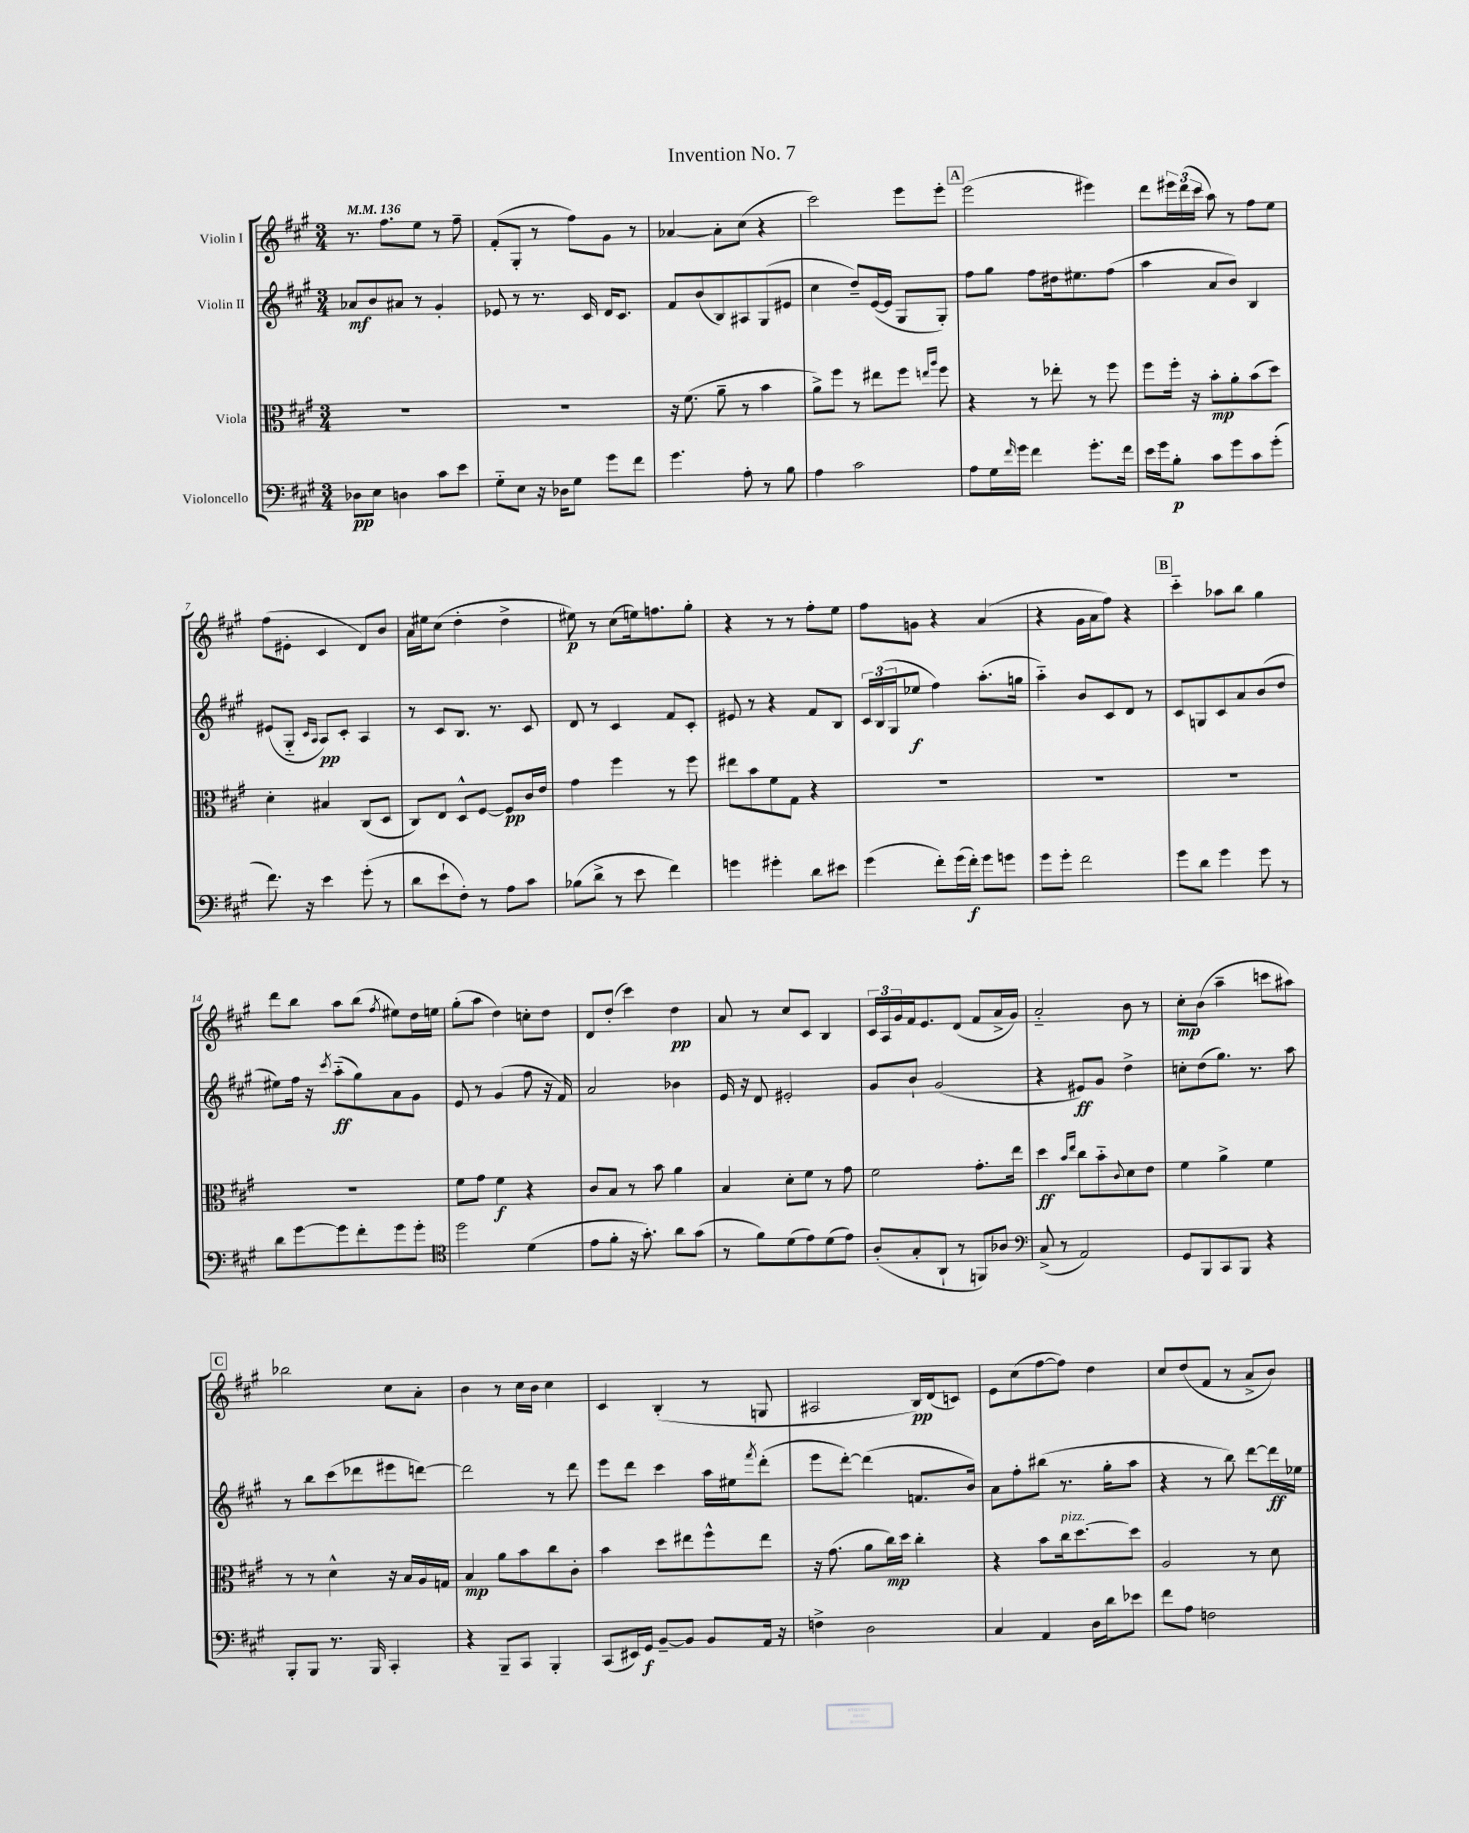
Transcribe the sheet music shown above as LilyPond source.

\header { title = "Invention No. 7" }
<<
\new StaffGroup <<
\new Staff = "s0" \with { instrumentName = "Violin I" } {
    \clef treble \key a \major \numericTimeSignature \time 3/4 \tempo 4 = 136
    r8. fis''8. e''8 r8 fis''8-- |
    fis'8-.( gis8-. r8 fis''8) gis'8 r8 |
    aes'4~ aes'8-. cis''8( r4 |
    cis'''2) e'''8 e'''8-. |
    \mark \markup { \box "A" } e'''2( eis'''4) |
    d'''8 \tuplet 3/2 { eis'''16 d'''16( cis'''16 } a''8) r8 fis''8 e''8 |
    fis''8( eis'8-. cis'4 d'8) b'8 |
    a'16 eis''16 cis''8( d''4-. d''4-> |
    eis''8\p) r8 cis''8( e''16) f''8. gis''8-. |
    r4 r8 r8 fis''8-. e''8 |
    fis''8 g'8 r4 a'4( |
    r4 gis'16 a'16 fis''8) r4 |
    \mark \markup { \box "B" } cis'''4-_ aes''8 b''8 gis''4 |
    d'''8 b''8 a''8 b''8( \acciaccatura { fis''8 } eis''8) d''16 e''16 |
    gis''8-.( a''8 d''4) c''8-. d''8 |
    d'8 d''8-.( cis'''4) d''4\pp |
    a'8 r8 cis''8 cis'8 b4 |
    \tuplet 3/2 { cis'16 a16 gis'16 } fis'16 e'8. d'8( fis'8 a'16-> gis'16) |
    a'2-_ b'8 r8 |
    cis''8-.\mp b'8( a''4-- c'''8 ais''8) |
    \mark \markup { \box "C" } bes''2 cis''8 a'8-. |
    b'4 r8 cis''16 b'16 cis''4 |
    cis'4 b4-.( r8 g8 |
    ais2 b16\pp) d'16( c'8) |
    e'8 cis''8( fis''8~ fis''8) d''4 |
    cis''8 d''8( fis'8 r8 a'8-> b'8) \bar "|." |
}
\new Staff = "s1" \with { instrumentName = "Violin II" } {
    \clef treble \key a \major \numericTimeSignature \time 3/4
    aes'8\mf b'8 ais'8 r8 gis'4-. |
    ees'8 r8 r8. cis'16 d'16 cis'8. |
    fis'8 b'8( b8) ais8 gis8( eis'8 |
    cis''4 d''8--) e'16~( e'16 gis8 gis8-.) |
    \mark \markup { \box "A" } fis''8 gis''8 fis''8 dis''16 eis''8. fis''8( |
    a''4 a'8 b'8) b4 |
    eis'8( gis8-_ \grace { cis'16 a16 } a8\pp) cis'8-. a4 |
    r8 cis'8 b8. r8. cis'8 |
    d'8 r8 cis'4 fis'8 cis'8-. |
    eis'8 r8 r4 fis'8 b8 |
    \tuplet 3/2 { cis'16 b16( gis16 } ees''8\f fis''4) a''8.-.( g''16 |
    a''4-_) b'8 cis'8 d'8 r8 |
    \mark \markup { \box "B" } cis'8 g8 cis'8 a'8 b'8( d''8 |
    eis''8) fis''16 r16 \acciaccatura { cis'''8 } a''8-_\ff( gis''8) a'8 gis'8 |
    e'8 r8 gis'4( fis''8 r16 fis'16) |
    a'2 bes'4 |
    e'16 r16 d'8 eis'2-. |
    gis'8 b'8-! gis'2( |
    r4 eis'8\ff) gis'8 d''4-> |
    c''8-. d''8( gis''8.) r8. a''8 |
    \mark \markup { \box "C" } r8 b''8 cis'''8( des'''8 eis'''8 d'''8~) |
    d'''2 r8 d'''8 |
    e'''8 d'''8 cis'''4 a''16 eis''16 \acciaccatura { fis'''8 } d'''8-.( |
    e'''8 d'''8~-.) d'''4( f'8. b'16) |
    a'8 fis''8-. bis''8( r8. gis''16-. a''8 |
    r4 r8 b''8) d'''8~ d'''16\ff ees''16 \bar "|." |
}
\new Staff = "s2" \with { instrumentName = "Viola" } {
    \clef alto \key a \major \numericTimeSignature \time 3/4
    R2. |
    R2. |
    r16 fis'8.( a'8-- r8 b'4 |
    a'8->) fis''8 r8 eis''8 fis''8 \grace { e''16 a''16 } fis''8 |
    \mark \markup { \box "A" } r4 r8 ees''8-. r8 fis''8 |
    fis''8 fis''16-. r16 b'8-.\mp a'8-. b'8( d''8) |
    d'4-. bis4 cis8( d8 |
    cis8) e8 d8-^ fis8~ fis8\pp cis'16 e'16 |
    gis'4 fis''4 r8 fis''8 |
    eis''8 b'8 fis'8 gis8 r4 |
    R2. |
    R2. |
    \mark \markup { \box "B" } R2. |
    R2. |
    fis'8 gis'8 fis'4\f r4 |
    cis'8 b8 r8 b'8 a'4 |
    b4 d'8-. fis'8 r8 gis'8 |
    fis'2 gis'8.-. e''16 |
    d''4\ff \grace { b'16 e''16 } cis''8 b'8-_ \appoggiatura { cis'8 } d'8 e'8 |
    fis'4 a'4-> fis'4 |
    \mark \markup { \box "C" } r8 r8 d'4-^ r16 b16 a16 g16 |
    b4\mp a'8 b'8 cis''8 cis'8-. |
    b'4 d''8 eis''8 fis''8-^ eis''8 |
    r16 gis'8.( a'8 cis''16\mp) d''16 cis''4-. |
    r4 b'8 cis''16^\markup { \italic "pizz." } d''8.~ d''8 |
    a2 r8 d'8 \bar "|." |
}
\new Staff = "s3" \with { instrumentName = "Violoncello" } {
    \clef bass \key a \major \numericTimeSignature \time 3/4
    des8\pp e8 d4 cis'8 e'8 |
    gis8-_ e8 r16 des16 gis8 gis'8 fis'8 |
    gis'4. a8-. r8 b8 |
    a4 cis'2 |
    \mark \markup { \box "A" } a8 gis16 \grace { fis'16 } gis'16 fis'4 gis'8.-. fis'16 |
    e'16 gis'16 b8-.\p cis'8 gis'8 cis'8 gis'8-.( |
    fis'8.) r16 e'4 gis'8-.( r8 |
    d'8 e'8-! fis8-.) r8 a8 cis'8 |
    bes8( d'8-> r8 e'8 fis'4) |
    g'4 gis'4-. d'8 eis'8 |
    gis'4( fis'8-.) gis'16( fis'16-.\f) gis'8 g'8 |
    gis'8 gis'8-. fis'2 |
    \mark \markup { \box "B" } gis'8 d'8 gis'4 gis'8 r8 |
    d'8 gis'8~ gis'8 fis'8-. gis'8 gis'8-. |
    \clef tenor d''2 d'4( |
    e'8 fis'8-. r16 gis'8.-.) a'8 gis'8( |
    r8 fis'8) d'8( e'8) d'8( e'8) |
    a8-.( gis8-. a,8-! r8 f,8) aes8 |
    \clef bass cis8->( r8 a,2) |
    gis,8 b,,8 cis,8 b,,8 r4 |
    \mark \markup { \box "C" } b,,8-. b,,8 r8. b,,16 cis,4-. |
    r4 b,,8-- cis,8 b,,4-. |
    cis,8( eis,16) gis,16\f b,8~-- b,8 b,8 a,16 r16 |
    f4-> d2 |
    cis4 a,4 d16 d'16 ees'8 |
    fis'8 a8 f2 \bar "|." |
}
>>
>>
